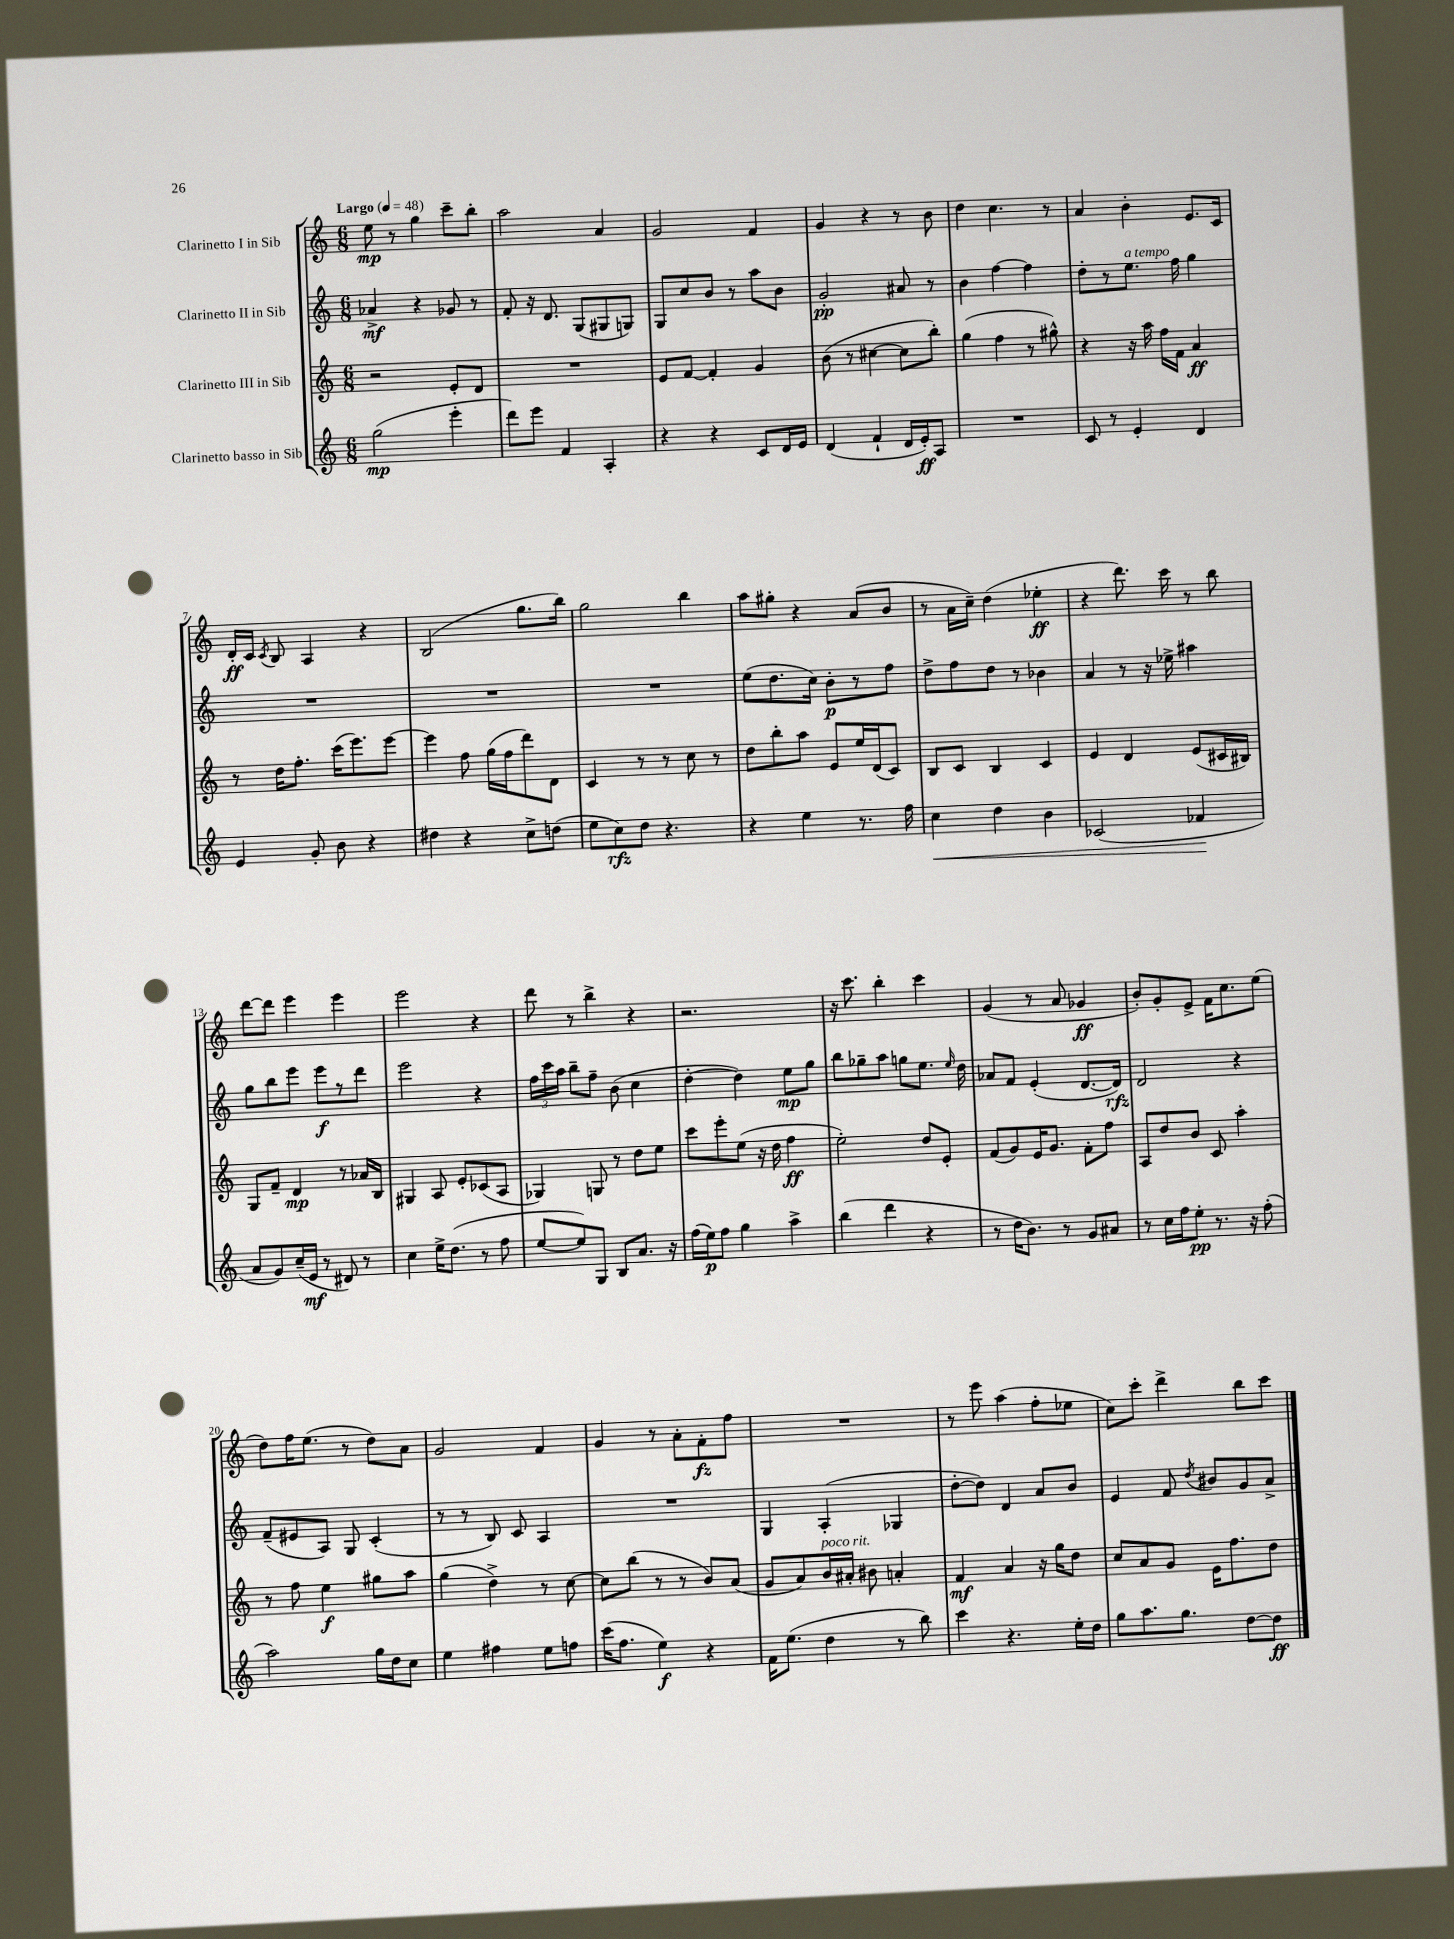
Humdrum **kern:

**kern	**dynam	**kern	**dynam	**kern	**dynam	**kern	**dynam
*part4	*part4	*part3	*part3	*part2	*part2	*part1	*part1
*staff4	*staff4	*staff3	*staff3	*staff2	*staff2	*staff1	*staff1
*I"Clarinetto basso in Sib	*	*I"Clarinetto III in Sib	*	*I"Clarinetto II in Sib	*	*I"Clarinetto I in Sib	*
*clefG2	*	*clefG2	*	*clefG2	*	*clefG2	*
*k[]	*	*k[]	*	*k[]	*	*k[]	*
*M6/8	*	*M6/8	*	*M6/8	*	*M6/8	*
*MM48	*	*MM48	*	*MM48	*	*MM48	*
=1	=1	=1	=1	=1	=1	=1	=1
!	!	!	!	!	!	!LO:TX:a:B:t=Largo	!
(2gg\	mp	2r	.	4a-X^/	mf	8ee\	mp
.	.	.	.	.	.	8r	.
.	.	.	.	4r	.	4gg\	.
4eee'\	.	8e'/L	.	8g-X/	.	8ccc~\L	.
.	.	8d/J	.	8r	.	8bb'\J	.
=2	=2	=2	=2	=2	=2	=2	=2
8ddd\L)	.	2.r	.	8f'/	.	2aa\	.
8eee\J	.	.	.	16r	.	.	.
.	.	.	.	8.d/	.	.	.
4f/	.	.	.	.	.	.	.
.	.	.	.	(8G/L	.	.	.
4A'/	.	.	.	8G#X/	.	4a/	.
.	.	.	.	8Gn/J)	.	.	.
=3	=3	=3	=3	=3	=3	=3	=3
4r	.	8e/L	.	8G/L	.	2g/	.
.	.	[8f/J	.	8cc/	.	.	.
4r	.	4f'/]	.	8b/J	.	.	.
.	.	.	.	8r	.	.	.
8c/L	.	4g/	.	8aa\L	.	4f/	.
16d/L	.	.	.	8b\J	.	.	.
16e/JJ	.	.	.	.	.	.	.
=4	=4	=4	=4	=4	=4	=4	=4
(4d/	.	(8b\	.	2g'/	pp	4g/	.
.	.	8r	.	.	.	.	.
4f`/	.	[4cc#X\	.	.	.	4r	.
16d/LL	.	8cc#\L]	.	8a#X/	.	8r	.
16e'/J)	ff	.	.	.	.	.	.
8A/J	.	8bb'\J)	.	8r	.	8b\	.
=5	=5	=5	=5	=5	=5	=5	=5
2.r	.	(4gg\	.	4b\	.	4dd\	.
.	.	4ff\	.	[4ff\	.	4.cc\	.
.	.	8r	.	4ff\]	.	.	.
.	.	8gg#X^^\)	.	.	.	8r	.
=6	=6	=6	=6	=6	=6	=6	=6
8c/	.	4r	.	8dd'\L	.	4a/	.
8r	.	.	.	8r	.	.	.
!	!	!	!	!LO:TX:a:i:t=a tempo	!	!	!
4e'/	.	16r	.	8.ee\J	.	4b'\	.
.	.	16aa\	.	.	.	.	.
.	.	16ff\LL	.	.	.	.	.
.	.	16f\JJ	.	16ff\	.	.	.
4d/	.	4a/	ff	4gg\	.	8.e/L	.
.	.	.	.	.	.	16c/Jk	.
!!LO:LB:g=z
=7	=7	=7	=7	=7	=7	=7	=7
4e/	.	8r	.	2.r	.	16d'/LL	ff
.	.	.	.	.	.	16c/JJ	.
.	.	.	.	.	.	8qc/	.
.	.	16dd\KL	.	.	.	8B/	.
.	.	8.ff'\J	.	.	.	.	.
8g'/	.	.	.	.	.	4A/	.
8b\	.	(16ccc\KL	.	.	.	.	.
.	.	8.eee\)	.	.	.	.	.
4r	.	.	.	.	.	4r	.
.	.	[8eee\J	.	.	.	.	.
=8	=8	=8	=8	=8	=8	=8	=8
4dd#X\	.	4eee\]	.	2.r	.	(2B/	.
4r	.	8ff\	.	.	.	.	.
.	.	(16gg\LL	.	.	.	.	.
.	.	16ff\J	.	.	.	.	.
8cc^\L	.	8ddd\)	.	.	.	8.gg\L	.
(8ddn\J	.	8d\J	.	.	.	.	.
.	.	.	.	.	.	16bb\Jk)	.
=9	=9	=9	=9	=9	=9	=9	=9
8ee\L	.	4c/	.	2.r	.	2gg\	.
8cc\)	rfz	.	.	.	.	.	.
8dd\J	.	8r	.	.	.	.	.
4.r	.	8r	.	.	.	.	.
.	.	8cc\	.	.	.	4bb\	.
.	.	8r	.	.	.	.	.
=10	=10	=10	=10	=10	=10	=10	=10
4r	.	8dd\L	.	(8ee\L	.	8aa\L	.
.	.	8bb'\	.	8.dd\	.	8gg#X'\J	.
4ee\	.	8aa\J	.	.	.	4r	.
.	.	.	.	16cc\Jk)	.	.	.
.	.	8e/L	.	8b'\L	p	.	.
8.r	.	16ee/L	.	8r	.	(8a/L	.
.	.	(16d/J	.	.	.	.	.
.	.	8c/J)	.	8ff\J	.	8b/J	.
16ff\	.	.	.	.	.	.	.
=11	=11	=11	=11	=11	=11	=11	=11
!	!LO:HP:b	!	!	!	!	!	!
4cc\	<	8B/L	.	8dd^\L	.	8r	.
.	.	8c/J	.	8ff\	.	16a\LL	.
.	.	.	.	.	.	16cc~\JJ)	.
4dd\	.	4B/	.	8dd\J	.	(4dd\	.
.	.	.	.	8r	.	.	.
4b\	.	4c/	.	4b-X\	.	4ee-X'\	ff
=12	=12	=12	=12	=12	=12	=12	=12
(2c-X/	.	4e/	.	4a/	.	4r	.
.	.	4d/	.	8r	.	8.ddd\)	.
.	.	.	.	16r	.	.	.
.	.	.	.	16ee-X^\	.	16ccc\	.
4f-X/	.	(8e/L	.	4aa#X\	.	8r	.
.	.	16c#X/L	.	.	.	8bb\	.
.	.	16B#X/JJ)	.	.	.	.	.
.	[	.	.	.	.	.	.
!!LO:LB:g=z
=13	=13	=13	=13	=13	=13	=13	=13
8a/L	.	8G/L	.	8gg\L	.	[8ddd\L	.
8g/)	.	8f~/J	.	8bb\	.	8ddd\J]	.
(16cc~/L	.	4d/	mp	8eee\J	.	4eee\	.
16e/JJ	mf	.	.	.	.	.	.
8r	.	.	.	8eee\L	f	.	.
8d#X/)	.	8r	.	8r	.	4eee\	.
8r	.	16a-X/LL	.	8ddd\J	.	.	.
.	.	16B/JJ	.	.	.	.	.
=14	=14	=14	=14	=14	=14	=14	=14
4cc\	.	4G#X/	.	2eee\	.	2eee\	.
16ee^\KL	.	8A/	.	.	.	.	.
(8.dd\J	.	.	.	.	.	.	.
.	.	8e'/L	.	.	.	.	.
8r	.	(8c-X/	.	4r	.	4r	.
8ff\	.	8A/J	.	.	.	.	.
=15	=15	=15	=15	=15	=15	=15	=15
[8ee/L	.	4G-X/)	.	24ff\LL	.	8ddd\	.
.	.	.	.	24ccc\	.	.	.
.	.	.	.	24aa\JJ	.	.	.
8ee/])	.	.	.	8bb~\L	.	8r	.
8G/J	.	8Gn/	.	8ff~\J	.	4bb^\	.
8B/L	.	8r	.	(8b\	.	.	.
8.a/J	.	8dd\L	.	4cc\	.	4r	.
.	.	8ee\J	.	.	.	.	.
16r	.	.	.	.	.	.	.
=16	=16	=16	=16	=16	=16	=16	=16
(16ff\LL	.	8ccc\L	.	[4dd'\	.	2.r	.
16ee\J)	p	.	.	.	.	.	.
8ff\J	.	8eee'\	.	.	.	.	.
4gg\	.	(8ee\J	.	4dd\])	.	.	.
.	.	16r	.	.	.	.	.
.	.	16dd\	.	.	.	.	.
4aa^\	.	4ff\	ff	8ee\L	mp	.	.
.	.	.	.	8gg\J	.	.	.
=17	=17	=17	=17	=17	=17	=17	=17
(4bb\	.	2ee'\)	.	8bb\L	.	16r	.
.	.	.	.	.	.	8.ccc\	.
.	.	.	.	8gg-X~\	.	.	.
4ddd\	.	.	.	8aa\J	.	4bb'\	.
.	.	.	.	8ggn\L	.	.	.
4r	.	8dd/L	.	8.ee\J	.	4ccc\	.
.	.	8e'/J	.	.	.	.	.
.	.	.	.	16qqee/	.	.	.
.	.	.	.	16dd\	.	.	.
=18	=18	=18	=18	=18	=18	=18	=18
8r	.	(8f/L	.	8a-X/L	.	(4g/	.
16dd\KL	.	8g/)	.	8f/J	.	.	.
8.b\J)	.	.	.	.	.	.	.
.	.	16e/K	.	(4e'/	.	8r	.
.	.	8.g/J	.	.	.	.	.
8r	.	.	.	.	.	8a/	.
8g/L	.	8f'\L	.	[8.d/L	.	4g-X/	ff
8a#X/J	.	8ff\J	.	.	.	.	.
.	.	.	.	16d/Jk])	rfz	.	.
=19	=19	=19	=19	=19	=19	=19	=19
8r	.	8A/L	.	2d/	.	8b'/L)	.
16cc\LL	.	8dd/	.	.	.	8g'/	.
16ff\J	.	.	.	.	.	.	.
8ee'\J	pp	8b/J	.	.	.	8e^/J	.
8.r	.	8c/	.	.	.	16f\KL	.
.	.	.	.	.	.	8.cc\	.
.	.	4aa'\	.	4r	.	.	.
16r	.	.	.	.	.	.	.
(8ff'\	.	.	.	.	.	(8ee\J	.
!!LO:LB:g=z
=20	=20	=20	=20	=20	=20	=20	=20
2aa\)	.	8r	.	(8f~/L	.	8dd\L)	.
.	.	8ff\	.	8e#X/	.	16ff\K	.
.	.	.	.	.	.	(8.ee\J	.
.	.	4ee\	f	8A/J)	.	.	.
.	.	.	.	8G/	.	8r	.
16gg\LL	.	8gg#X\L	.	(4c'/	.	8dd\L)	.
16dd\J	.	.	.	.	.	.	.
8cc\J	.	8aa\J	.	.	.	8a\J	.
=21	=21	=21	=21	=21	=21	=21	=21
4ee\	.	(4gg\	.	8r	.	2g/	.
.	.	.	.	8r	.	.	.
4ff#X\	.	4dd^\)	.	8B/)	.	.	.
.	.	.	.	8c/	.	.	.
8ee\L	.	8r	.	4A/	.	4f/	.
8ffn\J	.	[8cc\	.	.	.	.	.
=22	=22	=22	=22	=22	=22	=22	=22
(16ccc\KL	.	8cc\L]	.	2.r	.	4g/	.
8.ff\J	.	.	.	.	.	.	.
.	.	(8bb\J	.	.	.	.	.
4ee\)	f	8r	.	.	.	8r	.
.	.	8r	.	.	.	8a'\L	.
4r	.	8b/L)	.	.	.	8f'\	fz
.	.	(8a/J	.	.	.	8ff\J	.
=23	=23	=23	=23	=23	=23	=23	=23
16f\KL	.	8g/L	.	4G/	.	2.r	.
(8.ee\J	.	.	.	.	.	.	.
.	.	8a/)	.	.	.	.	.
!	!	!LO:TX:a:i:t=poco rit.	!	!	!	!	!
4dd\	.	16b/L	.	(4A'/	.	.	.
.	.	16a#X'/JJ	.	.	.	.	.
.	.	8b#X\	.	.	.	.	.
8r	.	4an'/	.	4G-X/	.	.	.
8bb\)	.	.	.	.	.	.	.
=24	=24	=24	=24	=24	=24	=24	=24
4ccc\	.	4f/	mf	[8dd'\L	.	8r	.
.	.	.	.	8dd\J])	.	8eee\	.
4.r	.	4a/	.	4d/	.	(4aa\	.
.	.	16r	.	8a/L	.	8ff'\L	.
.	.	16gg\KL	.	.	.	.	.
16ee'\LL	.	8dd\J	.	8b/J	.	8ee-X\J	.
16dd\JJ	.	.	.	.	.	.	.
=25	=25	=25	=25	=25	=25	=25	=25
8gg\L	.	8cc/L	.	4e/	.	8cc\L)	.
8.aa\	.	8a/	.	.	.	8ccc'\J	.
.	.	8g/J	.	8f/	.	4ddd^\	.
8.gg\J	.	.	.	.	.	.	.
.	.	.	.	8qdd/	.	.	.
.	.	16e\KL	.	8b#X/L	.	.	.
.	.	8.ff\	.	.	.	.	.
[8dd\L	.	.	.	8g/	.	8bb\L	.
8dd\J]	ff	8dd\J	.	8a^/J	.	8ccc\J	.
==	==	==	==	==	==	==	==
*-	*-	*-	*-	*-	*-	*-	*-
